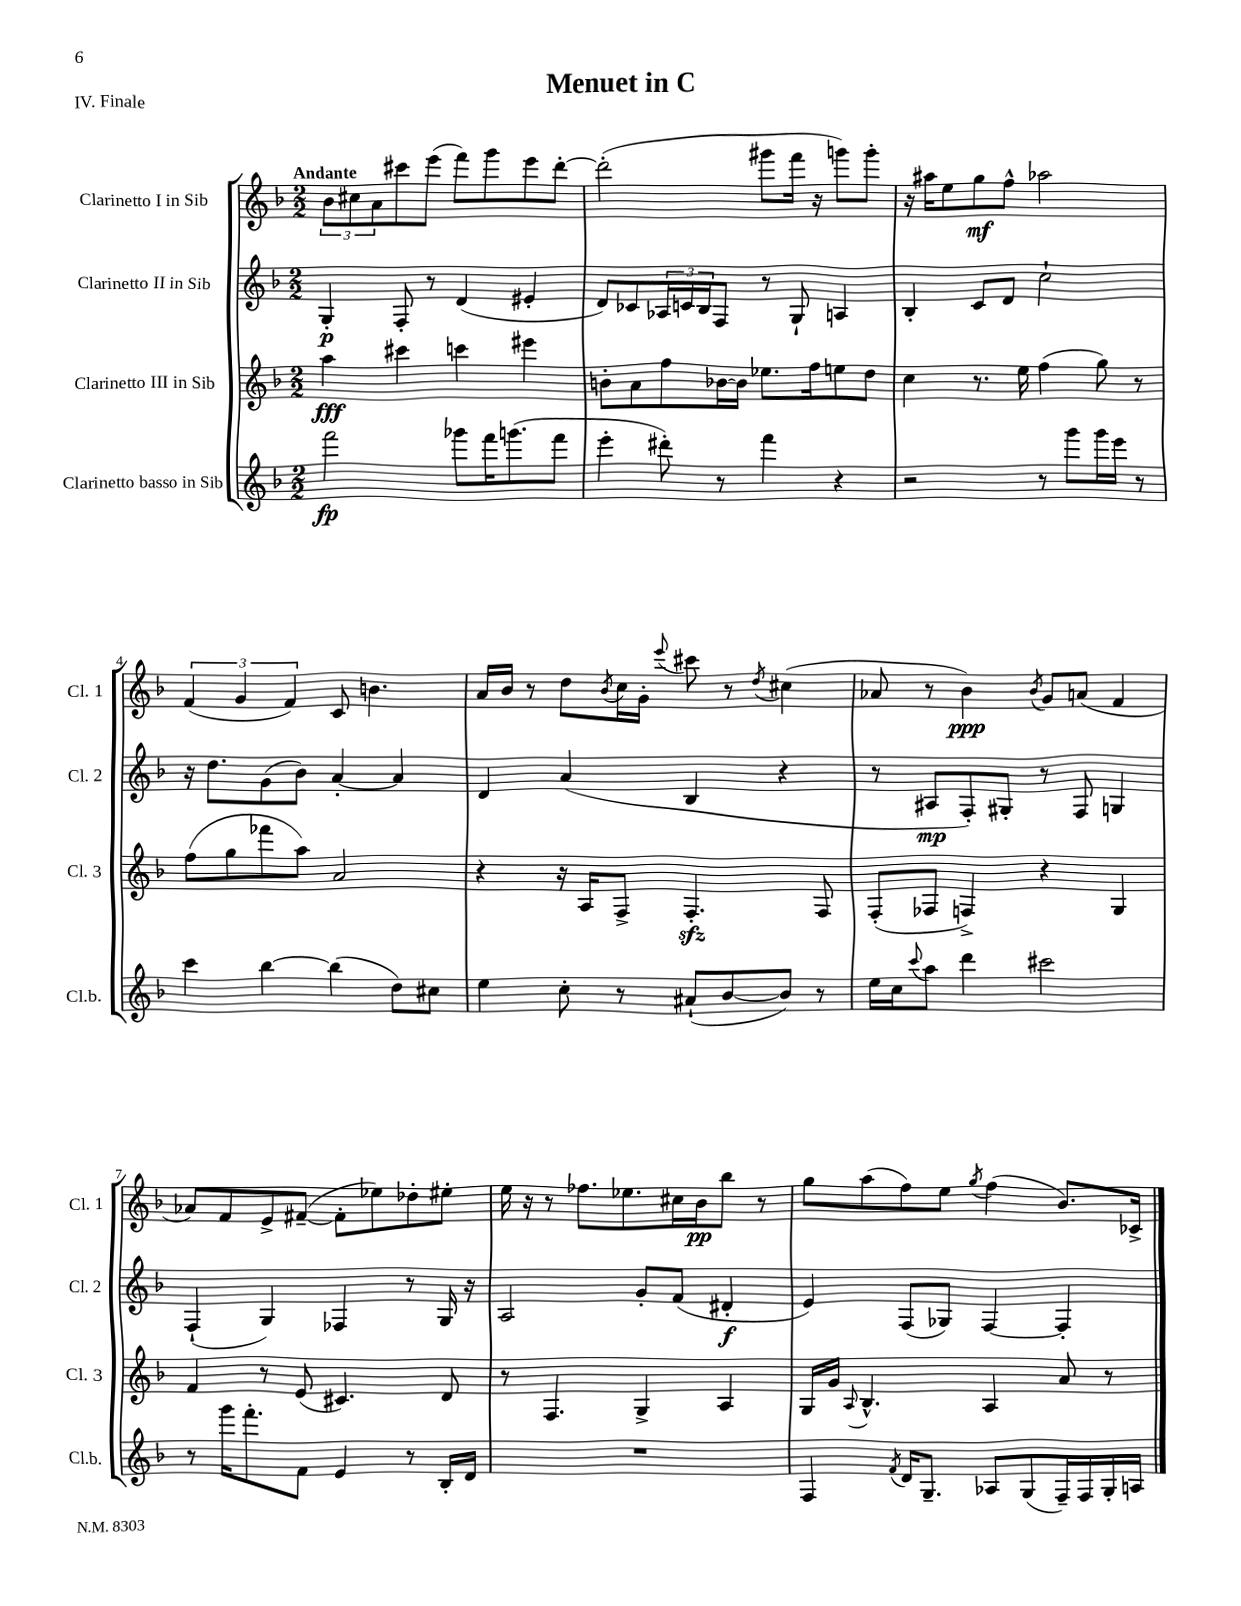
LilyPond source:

\header { title = "Menuet in C" piece = "IV. Finale" }
<<
\new StaffGroup <<
\new Staff = "s0" \with { instrumentName = "Clarinetto I in Sib" shortInstrumentName = "Cl. 1" } {
    \clef treble \key f \major \numericTimeSignature \time 2/2 \tempo "Andante"
    \tuplet 3/2 { bes'8 cis''8 a'8 } cis'''8 e'''8( f'''8) g'''8 e'''8 d'''8~-. |
    d'''2-.( gis'''8 f'''16 r16 g'''8) g'''8-. |
    r16 ais''16 e''8 g''8\mf f''8-^ aes''2 |
    \tuplet 3/2 { f'4( g'4 f'4) } c'8 b'4. |
    a'16 bes'16 r8 d''8 \acciaccatura { bes'8 } c''16 g'16-. \appoggiatura { e'''8 } cis'''8 r8 \acciaccatura { d''8 } cis''4( |
    aes'8 r8 bes'4\ppp) \acciaccatura { bes'8 } g'8 a'8( f'4 |
    aes'8) f'8 e'8-> fis'8~--( fis'8-. ees''8) des''8-. eis''8-. |
    e''16 r16 r8 fes''8. ees''8. cis''16 bes'16\pp bes''8 r8 |
    g''8 a''8( f''8) e''8 \acciaccatura { g''8 } f''4( bes'8.) ces'16-> \bar "|." |
}
\new Staff = "s1" \with { instrumentName = "Clarinetto II in Sib" shortInstrumentName = "Cl. 2" } {
    \clef treble \key f \major \numericTimeSignature \time 2/2
    g4-.\p f8-. r8 d'4( eis'4-. |
    d'8) ces'8 \tuplet 3/2 { aes16 c'16 bes16 } f8 r8 g8-! a4 |
    bes4-. c'8 d'8 c''2-! |
    r16 d''8. g'8( bes'8) a'4~-. a'4 |
    d'4 a'4( bes4 r4 |
    r8 ais8\mp f8-.) gis8-. r8 f8 g4 |
    f4-!( g4) fes4 r8 g16 r16 |
    a2 g'8-. f'8( dis'4-.\f |
    e'4) f8( ges8) f4~ f4-. \bar "|." |
}
\new Staff = "s2" \with { instrumentName = "Clarinetto III in Sib" shortInstrumentName = "Cl. 3" } {
    \clef treble \key f \major \numericTimeSignature \time 2/2
    a''4\fff cis'''4 c'''4 eis'''4 |
    b'8-. a'8 f''8 bes'16~ bes'16 ees''8. f''16 e''8 d''8 |
    c''4 r8. e''16 f''4( g''8) r8 |
    f''8( g''8 fes'''8 a''8) a'2 |
    r4 r16 a16 f8-> f4.-.\sfz f8 |
    f8-.( fes8 f4->) r4 g4 |
    f'4 r8 e'8( cis'4.) d'8 |
    r8 f4. g4-> a4 |
    g16 g'16 \appoggiatura { a8 } bes4.-^ a4 a'8 r8 \bar "|." |
}
\new Staff = "s3" \with { instrumentName = "Clarinetto basso in Sib" shortInstrumentName = "Cl.b." } {
    \clef treble \key f \major \numericTimeSignature \time 2/2
    f'''2\fp ges'''8 f'''16 g'''8.( f'''8 |
    e'''4-. dis'''8-.) r8 f'''4 r4 |
    r2 r8 g'''8 g'''16 e'''16 r8 |
    c'''4 bes''4~ bes''4( d''8) cis''8 |
    e''4 c''8-. r8 ais'8-!( bes'8~ bes'8) r8 |
    e''16 c''16 \appoggiatura { c'''8 } a''8 d'''4 cis'''2 |
    r8 g'''16 f'''8.-. f'8 e'4 r8 bes16-. d'16 |
    R1 |
    f4 \acciaccatura { f'8 } d'16 g8.-- aes8 g8( f16--) f16 g16-. a16 \bar "|." |
}
>>
>>
